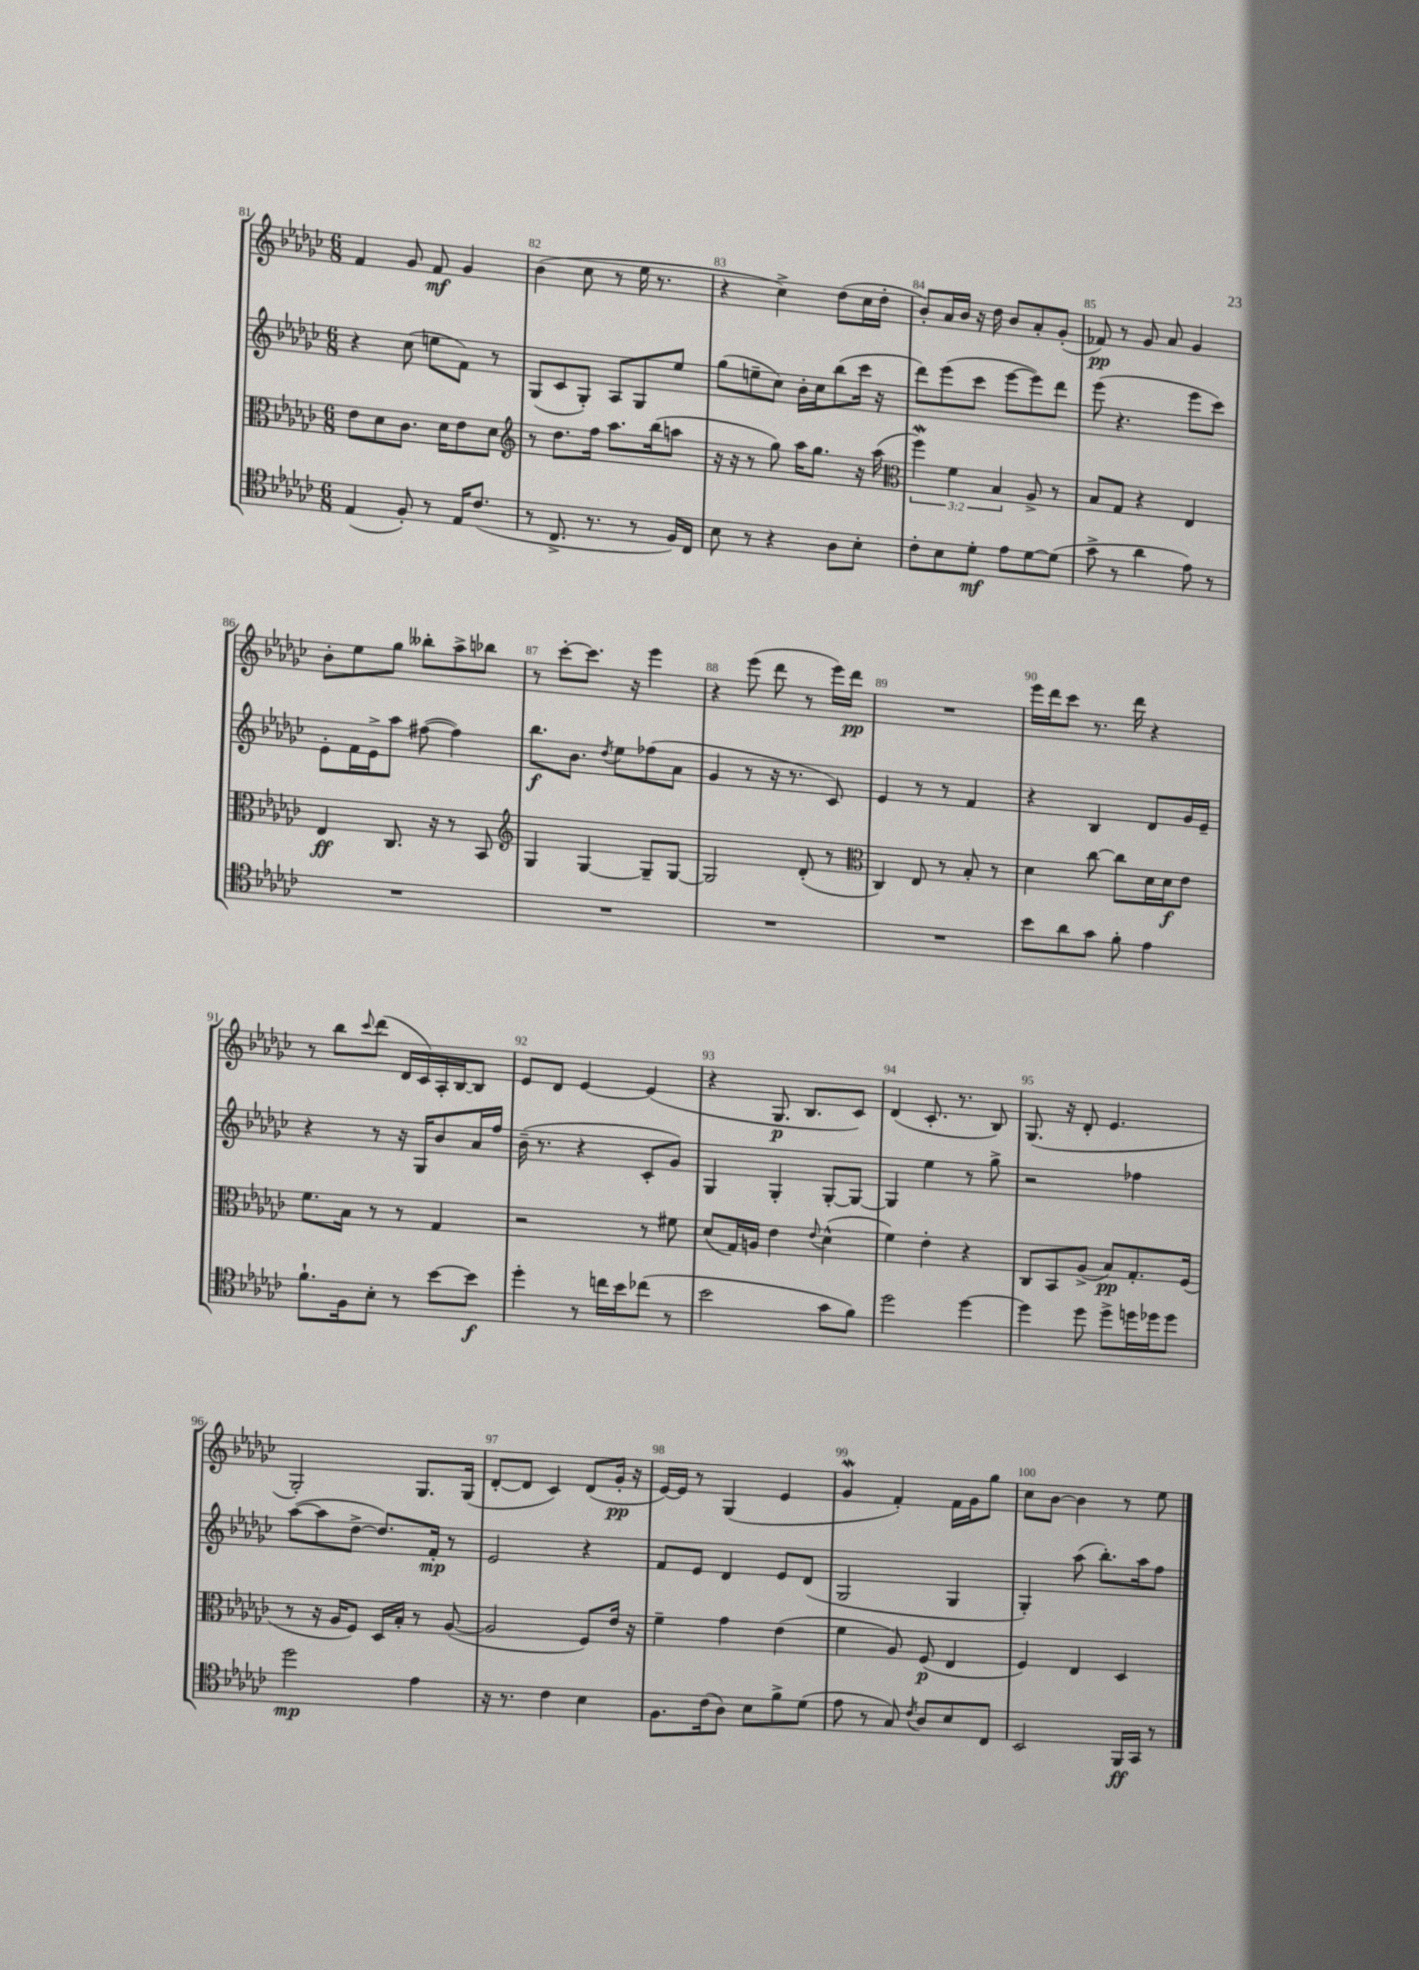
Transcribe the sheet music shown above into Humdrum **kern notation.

**kern	**kern	**kern	**kern
*staff4	*staff3	*staff2	*staff1
*clefC4	*clefC3	*clefG2	*clefG2
*k[b-e-a-d-g-c-]	*k[b-e-a-d-g-c-]	*k[b-e-a-d-g-c-]	*k[b-e-a-d-g-c-]
*M6/8	*M6/8	*M6/8	*M6/8
(4E-/	8e-\L	4r	4f/
.	8d-\	.	.
8F'/)	8.c-\J	(8cc-\	8g-/
8r	.	8ee\L	8f/
.	16d-\LK	.	.
16E-/LK	8e-\	8f\J)	4g-/
(8.c-/J	.	.	.
.	8d-\J	8r	.
=	=	=	=
*	*clefG2	*	*
8r	8r	(8G-/L	(4b-\
8.C-^/	8.dd-\L	8c-/	.
.	.	8G-'/J)	8cc-\
8.r	16ff\Jk	.	.
.	8.aa-\L	8A-/L	8r
8r	.	8G-/	16ee-\
.	(16bb-\k	.	8.r
16F/LL)	8aa\J	8ee-/J	.
16C-/JJ	.	.	.
=	=	=	=
8B-\	16r	(8gg-\L	4r
.	16r	.	.
8r	8r	8ee~\	.
4r	8gg-\)	8cc-\J)	4cc-^\)
.	16aa-\LK	16b-'\LL	.
.	8.gg-\J	16cc-\J	.
8A-\L	.	(8bb-\	(8dd-\L
8B-'\J	16r	16ccc-\Jk	16cc-\L
.	(16aa-\	16r	16dd-'\JJ
=	=	=	=
*	*clefC3	*	*
8c-'\L	6ff\)	8ddd-\L)	8b-'/L)
8B-\	.	(8eee-\	16a-/L
.	6f\	.	.
.	.	.	16b-/JJ
8d-'\J	.	8ccc-\J	16r
.	.	.	16dd-\
.	6B-/	.	.
8e-\L	.	[8eee-\L	8b-/L
[8d-\	8A-^/	8eee-\])	8a-'/
(8d-\]J	8r	8ddd-\J	(8g-'/J
=	=	=	=
8g-^\	8B-/L	(8eee-\	8f-/)
8r	8G-/J	4.r	8r
4a-\	4r	.	8g-/
.	.	.	8a-/
8e-\)	4E-/	8eee-\L	4g-/
8r	.	8ccc-\J)	.
=	=	=	=
2.r	4E-/	8e-'\L	8b-'\L
.	.	16f\L	8ee-\
.	.	16e-^\J	.
.	8.C-/	8aa-\J	8gg-\J
.	.	([8ff#\	8bb--'\L
.	16r	.	.
.	8r	4ff#\])	8aa-^\
.	8BB-/	.	8bb-\J
=	=	=	=
*	*clefG2	*	*
2.r	4G-/	8.bb-\L	8r
.	.	.	[8ccc-'\L
.	.	8.b-\J	.
.	[4G-/	.	8.ccc-\]J
.	.	8qdd-/	.
.	.	8ee-\L	.
.	.	.	16r
.	8G-~/]L	(8ff-\	4eee-\
.	[8G-/J	8a-\J	.
=	=	=	=
2.r	2G-/]	4g-/	4r
.	.	8r	(8eee-\
.	.	16r	8ddd-\
.	.	8.r	.
.	(8d-'/	.	8r
.	8r	8c-/)	16eee-\LL)
.	.	.	16ddd-\JJ
=	=	=	=
*	*clefC3	*	*
2.r	4C-/)	4e-/	2.r
.	8E-/	8r	.
.	8r	8r	.
.	8B-'/	4f/	.
.	8r	.	.
=	=	=	=
8b-\L	4d-\	4r	16eee-\LL
.	.	.	16ddd-\J
8a-\	.	.	8ccc-\J
8g-\J	[8cc-\	4B-/	8.r
8f'\	8cc-\]L	.	.
.	.	.	16ddd-\
4e-\	16d-\L	8d-/L	4r
.	16d-\J	.	.
.	8e-\J	16g-/L	.
.	.	16e-~/JJ	.
=	=	=	=
8.f`\L	8.f\L	4r	8r
.	.	.	8bb-\L
16F\k	16B-\Jk	.	.
.	.	.	8qqccc-/
8B-'\J	8r	8r	(8ddd-\J
8r	8r	16r	16d-/LL
.	.	16G-/LK	16c-/)
[8b-\L	4G-/	8b-/	16A-'/
.	.	.	[16B-/J
8b-\]J	.	16a-/L	8B-/]J
.	.	16ff/JJ	.
=	=	=	=
4dd-'\	2r	(16b-~\	8e-/L
.	.	8.r	.
.	.	.	8d-/J
8r	.	4r	[4e-/
16cc\LL	.	.	.
16b-\J	.	.	.
(8cc-\J	8r	8c-'/L	(4e-/]
8r	8f#\	8g-/J)	.
=	=	=	=
2b-\	(8d-/L	4G-/	4r
.	16G-/L)	.	.
.	16A/JJ	.	.
.	4e-\	4G-'/	8.G-/
.	.	.	8.B-/L
.	8qqe-/	.	.
8g-\L	(4d-^^\	[8G-'/L	.
8f\J)	.	8G-/_J	8c-/J)
=	=	=	=
2dd-\	4f\)	4G-/]	(4d-/
.	4e-'\	4ee-\	8.c-'/
.	.	.	8.r
[4dd-\	4r	8r	.
.	.	8gg-^\	8B-/)
=	=	=	=
4dd-\]	8C-/L	2r	(8.G-/
.	8BB-/	.	.
.	.	.	16r
8dd-\	(8A-^/J	.	8d-'/
8dd-^\L	8B-/L)	.	4.e-/
16dd\L	8.G-'/	4ff-\	.
16dd-\J	.	.	.
8dd-\J	.	.	.
.	(16F/Jk	.	.
=	=	=	=
2dd-\	8r	([8aa-\L	2G-'/)
.	16r	8aa-\]	.
.	16A-/LK	.	.
.	8F/J)	[8dd-^\J	.
.	16D-/LL	8.dd-/]L)	.
.	16B-'/JJ	.	.
4e-\	8r	.	8.G-/L
.	.	16f'/Jk	.
.	([8A-/	8r	.
.	.	.	(16G-/Jk
=	=	=	=
16r	2A-/]	2e-/	[8d-'/L
8.r	.	.	.
.	.	.	8d-/]J
4c-\	.	.	4c-/)
4B-\	8F/L)	4r	(8d-/L
.	16e-/Jk	.	16g-'/Jk
.	16r	.	16r
=	=	=	=
8.F\L	4f~\	8f/L	[16e-/LL)
.	.	.	16e-/]JJ
.	.	8e-/J	8r
(16c-\k	.	.	.
8A-\J)	4g-\	4d-/	(4G-/
8B-\L	.	.	.
8f^\	(4e-\	8e-/L	4e-/
(8d-\J	.	(8d-/J	.
=	=	=	=
8e-\	4f\	2G-/	4g-/
8r	.	.	.
8G-/)	8A-/)	.	4f'/)
8qc-/	.	.	.
8A-/L	(8F/	.	.
8B-/	4E-/	4G-/	16f\LL
.	.	.	16g-\J
8C-/J	.	.	8gg-\J
=	=	=	=
2BB-/	4F/)	4G-'/)	8cc-\L
.	.	.	[8b-\J
.	4E-/	(8aa-\	4b-\]
.	.	8.bb-'\L)	.
16FF/LL	4D-/	.	8r
16GG-/JJ	.	16aa-\k	.
8r	.	8ff\J	8ee-\
==	==	==	==
*-	*-	*-	*-
